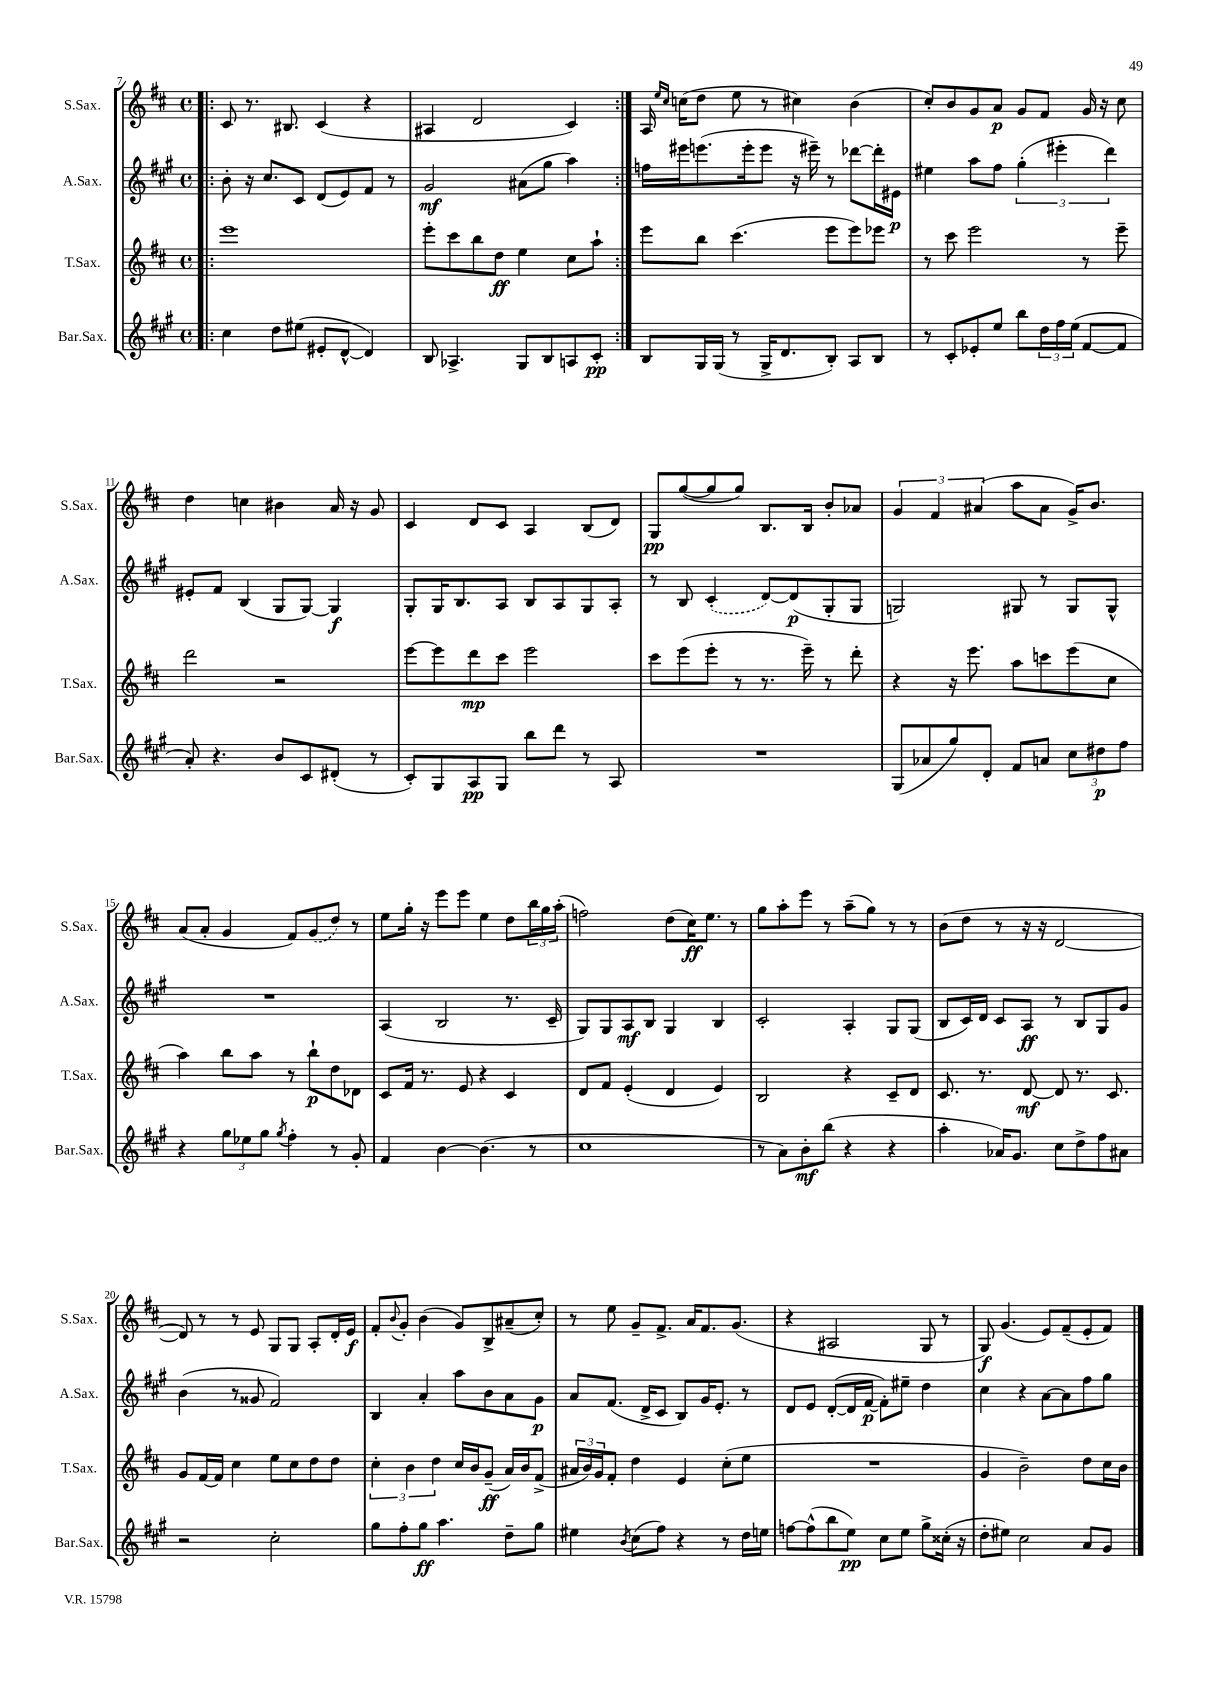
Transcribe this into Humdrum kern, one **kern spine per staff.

**kern	**kern	**kern	**kern
*staff4	*staff3	*staff2	*staff1
*clefG2	*clefG2	*clefG2	*clefG2
*k[f#c#g#]	*k[f#c#]	*k[f#c#g#]	*k[f#c#]
*M4/4	*M4/4	*M4/4	*M4/4
*met(c)	*met(c)	*met(c)	*met(c)
=!|:	=!|:	=!|:	=!|:
4cc#	1eee	8b'	8c#
.	.	16r	8.r
.	.	8.cc#	.
8dd	.	.	.
.	.	.	8.B#
(8ee#	.	8c#	.
8e#'	.	(8d	(4c#
[8d^^	.	8e)	.
4d])	.	8f#	4r
.	.	8r	.
=	=	=	=
8B	8eee'	2g#	4A#
4.A-^	8ccc#	.	.
.	8bb	.	2d
.	8dd	.	.
8G#	4ee	(8a#	.
8B	.	8gg#	.
8A	8cc#	4aa)	4c#)
8c#'	8aa`	.	.
=:|!	=:|!	=:|!	=:|!
8B	8eee	16ff	16A
.	.	.	16qqee
.	.	.	16qqcc#
.	.	16eee#	(16cc
16G#	8bb	(8.eee	8dd
(16G#	.	.	.
8r	(4.ccc#	.	8ee
.	.	16eee'	.
16G#^	.	8eee	8r
8.d	.	.	.
.	.	16r	4cc#)
.	.	16eee#~)	.
8B')	8eee	8r	.
8A	8eee)	[8ddd-	(4b
8B	8eee-	16ddd-']	.
.	.	16e#	.
=	=	=	=
8r	8r	4ee#	8cc#')
8c#'	8ccc#	.	8b
8e-'	2eee	8aa	8g
8ee	.	8ff#	8a
8bb	.	(6gg#'	8g
24dd	.	.	8f#
24ff#	.	6eee#'	.
(24ee	.	.	.
[8f#	8r	.	16g
.	.	.	16r
.	.	6ddd)	.
8f#]	8eee~	.	8cc#
=	=	=	=
8a')	2ddd	8e#'	4dd
4.r	.	8f#	.
.	.	(4B	4cc
8b	2r	8G#	4b#
8c#	.	[8G#)	.
(8d#'	.	4G#]	16a
.	.	.	16r
8r	.	.	8g
=	=	=	=
8c#')	[8eee	8G#'	4c#
8G#	8eee]	16G#	.
.	.	8.B	.
8A	8ddd	.	8d
8G#	8ccc#	8A	8c#
8bb	2eee	8B	4A
8ddd	.	8A	.
8r	.	8G#	(8B
8A	.	8A'	8d)
=	=	=	=
1r	8ccc#	8r	8G
.	(8eee	8B	([8gg
.	8eee'	(4c#'	8gg]
.	8r	.	8gg)
.	8.r	[8d)	8.B
.	.	(8d]	.
.	16eee~)	.	16B
.	8r	8G#'	8b'
.	8ddd'	8G#	8a-
=	=	=	=
(8G#	4r	2G)	6g
8a-	.	.	.
.	.	.	6f#
8gg#)	16r	.	.
.	8.eee	.	.
.	.	.	(6a#
8d'	.	.	.
8f#	8aa	8G#	8aa
8a	8ccc	8r	8a#
12cc#	(8eee	8G#	16g^)
.	.	.	8.b
12dd#	.	.	.
.	8cc#	8G#^^	.
12ff#	.	.	.
=	=	=	=
4r	4aa)	1r	(8a
.	.	.	8a'
12gg#	8bb	.	4g
12ee-	.	.	.
.	8aa	.	.
12gg#	.	.	.
8qgg#	.	.	.
4ff#'	8r	.	8f#)
.	8bb`	.	(8g
8r	8dd	.	8dd)
8g#'	8d-	.	8r
=	=	=	=
4f#	8c#	(4A	8ee
.	16f#	.	16gg'
.	8.r	.	16r
[4b	.	2B	8eee
.	8e	.	8eee
(4.b]	4r	.	4ee
.	4c#	8.r	8dd
8r	.	.	24bb
.	.	.	24gg
.	.	16c#~	.
.	.	.	(24aa'
=	=	=	=
1cc#	8d	8G#)	2ff)
.	8f#	8G#	.
.	(4e'	8A	.
.	.	8B	.
.	4d	4G#	(8dd
.	.	.	16cc#)
.	.	.	8.ee
.	4e)	4B	.
.	.	.	8r
=	=	=	=
8r	2B	2c#'	8gg
8a)	.	.	8aa'
8b'	.	.	8eee
(8bb	.	.	8r
4r	4r	4A'	(8aa~
.	.	.	8gg)
4r	8c#~	8G#	8r
.	8d	(8G#	8r
=	=	=	=
4aa'	8.c#	8B	(8b
.	.	16c#)	8dd
.	8.r	16d	.
16a-)	.	8c#	8r
8.g#	.	.	.
.	[8d	8A	16r
.	.	.	16r
8cc#	8d]	8r	[2d
8dd^	8.r	8B	.
8ff#	.	8G#	.
.	8.c#	.	.
8a#	.	8g#	.
=	=	=	=
2r	8g	(4b	8d])
.	[16f#	.	8r
.	16f#]	.	.
.	4cc#	8r	8r
.	.	8g##	8e
2cc#'	8ee	2f#)	8G
.	8cc#	.	8G
.	8dd	.	8A'
.	8dd	.	16d'
.	.	.	16e
=	=	=	=
8gg#	6cc#'	4B	8f#'
.	.	.	8qqb
8ff#'	.	.	8g'
.	6b	.	.
8gg#	.	4a'	(4b
.	6dd	.	.
4.aa	.	.	.
.	16cc#	8aa	8g)
.	16b	.	.
.	(8g~	8b	8B^
8dd~	16a)	8a	(8a#~
.	16b	.	.
8gg#	(8f#^	8g#	8cc#')
=	=	=	=
4ee#	24a#	8a	8r
.	24b)	.	.
.	24g	.	.
.	8f#'	(8.f#	8ee
8qb	.	.	.
(8cc#	4dd	.	8g~
.	.	16d^	.
8ff#)	.	8c#	8.f#^
4r	4e	8B)	.
.	.	.	16a
.	.	16g#	8.f#
.	.	8.e'	.
8r	(8cc#'	.	.
.	.	.	(8.g
16dd	8ee	8r	.
16ee	.	.	.
=	=	=	=
[8ff	1r	8d	4r
(8ff^^]	.	8e	.
8bb	.	([8d'	2A#
8ee)	.	16d]	.
.	.	[16f#	.
8cc#	.	8f#'])	.
8ee	.	8ee#~	.
8gg#^	.	4dd	8G
(16cc##'	.	.	8r
16r	.	.	.
=	=	=	=
8dd'	4g	4cc#	8G)
8ee#)	.	.	(4.g
2cc#	2b~)	4r	.
.	.	[8a	8e)
.	.	8a]	(8f#~
8a	8dd	8ff#	8e'
8g#	16cc#	8gg#	8f#)
.	16b	.	.
==	==	==	==
*-	*-	*-	*-
